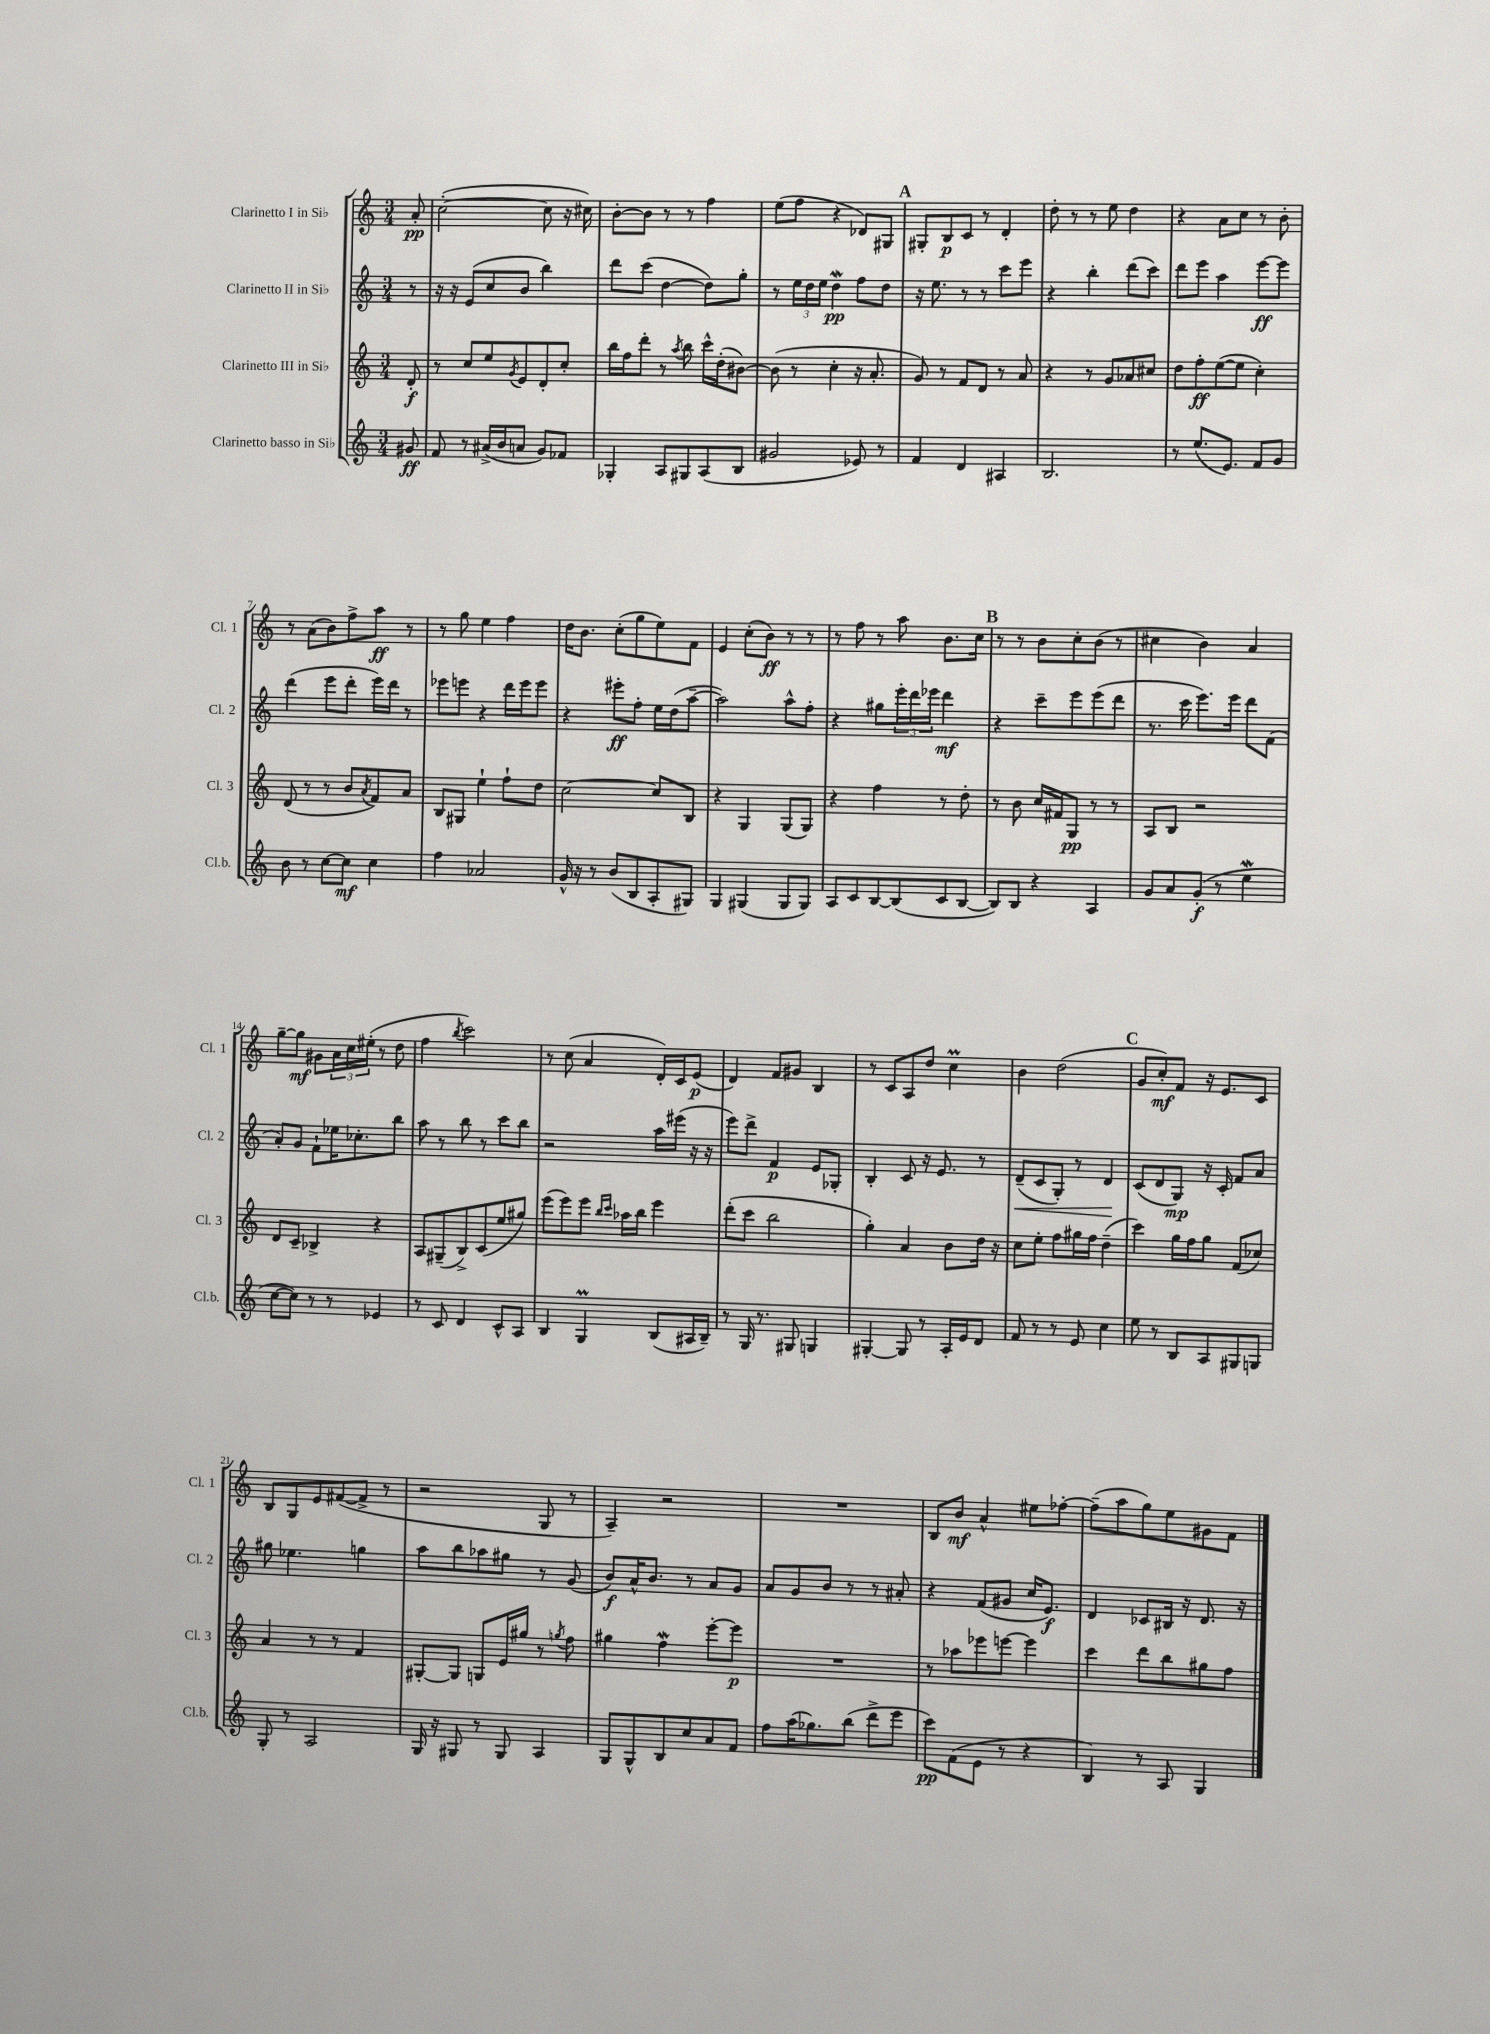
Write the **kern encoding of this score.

**kern	**dynam	**kern	**dynam	**kern	**dynam	**kern	**dynam
*part4	*part4	*part3	*part3	*part2	*part2	*part1	*part1
*staff4	*staff4	*staff3	*staff3	*staff2	*staff2	*staff1	*staff1
*I"Clarinetto basso in Si♭	*	*I"Clarinetto III in Si♭	*	*I"Clarinetto II in Si♭	*	*I"Clarinetto I in Si♭	*
*I'Cl.b.	*	*I'Cl. 3	*	*I'Cl. 2	*	*I'Cl. 1	*
*clefG2	*	*clefG2	*	*clefG2	*	*clefG2	*
*k[]	*	*k[]	*	*k[]	*	*k[]	*
*M3/4	*	*M3/4	*	*M3/4	*	*M3/4	*
=	=	=	=	=	=	=	=
8g#X/	ff	8d'/	f	8r	.	8a'/	pp
=1	=1	=1	=1	=1	=1	=1	=1
8f/	.	8r	.	16r	.	([2cc'\	.
.	.	.	.	16r	.	.	.
8r	.	8cc/L	.	(8e/L	.	.	.
(16a#X^/LL	.	8ee/	.	8cc/	.	.	.
16b/J	.	.	.	.	.	.	.
.	.	8qg/	.	.	.	.	.
8an/J	.	8e/	.	8b/J	.	.	.
8g/L)	.	8d'/	.	4bb\)	.	8cc\]	.
8f-X/J	.	8cc'/J	.	.	.	16r	.
.	.	.	.	.	.	16cc#X\)	.
=2	=2	=2	=2	=2	=2	=2	=2
4G-X'/	.	16bb\LL	.	8ddd\L	.	[8b'\L	.
.	.	16ff\J	.	.	.	.	.
.	.	8ddd'\J	.	(8ccc\J	.	8b\J]	.
8A/L	.	8r	.	[4dd\	.	8r	.
.	.	8qaa/	.	.	.	.	.
8G#X/	.	8bb\	.	.	.	8r	.
(8A/	.	16ccc^^\LL	.	8dd\L])	.	4ff\	.
.	.	(16dd'\J	.	.	.	.	.
8B/J	.	[8b#X\J)	.	8gg'\J	.	.	.
=3	=3	=3	=3	=3	=3	=3	=3
2g#X/	.	(8b#\]	.	8r	.	(8ee\L	.
.	.	8r	.	24ee\LL	.	8ff\J	.
.	.	.	.	24dd\	.	.	.
.	.	.	.	24ee\JJ	.	.	.
.	.	4cc'\	.	4ddW\	pp	4r	.
8e-X/)	.	16r	.	8ff\L	.	8d-X/L)	.
.	.	8.a'/	.	.	.	.	.
8r	.	.	.	8dd\J	.	8G#X/J	.
!!LO:REH:place=s1:t=A
=4	=4	=4	=4	=4	=4	=4	=4
4f/	.	8g/)	.	16r	.	8G#X'/L	.
.	.	.	.	8.ee\	.	.	.
.	.	8r	.	.	.	8B/	p
4d/	.	8f/L	.	8r	.	8c/J	.
.	.	8d/J	.	8r	.	8r	.
4A#X/	.	8r	.	8ccc\L	.	4d'/	.
.	.	8a/	.	8eee\J	.	.	.
=5	=5	=5	=5	=5	=5	=5	=5
2.B/	.	4r	.	4r	.	8dd'\	.
.	.	.	.	.	.	8r	.
.	.	8r	.	4bb'\	.	8r	.
.	.	8g/L	.	.	.	8ee\	.
.	.	8a-X/	.	(8ddd\L	.	4dd\	.
.	.	8cc#X/J	.	8ccc\J)	.	.	.
=6	=6	=6	=6	=6	=6	=6	=6
8r	.	8dd\L	.	8ddd\L	.	4r	.
(8.ee/L	.	8ff'\	ff	8eee\J	.	.	.
.	.	([8ee\	.	4aa\	.	8a\L	.
8.e/J)	.	.	.	.	.	.	.
.	.	8ee\J]	.	.	.	8cc\J	.
8f/L	.	4cc'\)	.	[8eee\L	ff	8r	.
8g/J	.	.	.	8eee\J]	.	8b'\	.
!!LO:LB:g=z
=7	=7	=7	=7	=7	=7	=7	=7
8b\	.	(8d/	.	(4ddd\	.	8r	.
8r	.	8r	.	.	.	(8a\L	.
[8cc\L	.	8r	.	8eee\L	.	8b\)	.
8cc\J]	mf	8b/L	.	8ddd'\J	.	8ff^\	.
.	.	8qa/	.	.	.	.	.
4cc\	.	8f/)	.	16eee\LL)	.	8aa\J	ff
.	.	.	.	16ddd\JJ	.	.	.
.	.	8a/J	.	8r	.	8r	.
=8	=8	=8	=8	=8	=8	=8	=8
4ff\	.	8B/L	.	8eee-X\L	.	8r	.
.	.	8G#X/J	.	8eeen\J	.	8gg\	.
2a-X/	.	4ee`\	.	4r	.	4ee\	.
.	.	8ff`\L	.	16ddd\LL	.	4ff\	.
.	.	.	.	16eee\J	.	.	.
.	.	8dd\J	.	8eee\J	.	.	.
=9	=9	=9	=9	=9	=9	=9	=9
16g^^/	.	[2cc\	.	4r	.	16dd\KL	.
16r	.	.	.	.	.	8.b\J	.
8r	.	.	.	.	.	.	.
(8b/L	.	.	.	8eee#X'\L	ff	(8cc'\L	.
8B/	.	.	.	8ff'\J	.	8gg\	.
8A'/	.	8cc/L]	.	16ee\LL	.	8ee\)	.
.	.	.	.	(16dd\J	.	.	.
8G#X/J)	.	8B/J	.	[8aa~\J	.	8f\J	.
=10	=10	=10	=10	=10	=10	=10	=10
4G/	.	4r	.	2aa\])	.	4e/	.
(4G#X/	.	4G/	.	.	.	(8cc'\L	.
.	.	.	.	.	.	8b\J)	ff
8G#/L	.	(8G/L	.	8aa^^\L	.	8r	.
8G#/J)	.	8G/J)	.	8ff'\J	.	8r	.
=11	=11	=11	=11	=11	=11	=11	=11
8A/L	.	4r	.	4r	.	8r	.
8c/	.	.	.	.	.	8ff\	.
[8B/	.	4ff\	.	8gg#X\L	.	8r	.
(8B/]	.	.	.	24eee'\L	.	8aa\	.
.	.	.	.	24ddd\	.	.	.
.	.	.	.	24eee-X\JJ	.	.	.
8c/	.	8r	.	4ddd\	mf	8.b\L	.
[8B/J	.	8dd'\	.	.	.	.	.
.	.	.	.	.	.	16cc\Jk	.
!!LO:REH:place=s1:t=B
=12	=12	=12	=12	=12	=12	=12	=12
8B/L])	.	8r	.	4r	.	8r	.
8B/J	.	8b\	.	.	.	8r	.
4r	.	16cc/LL	.	8ccc~\L	.	8b\L	.
.	.	16f#X/J	.	.	.	.	.
.	.	8G/J	pp	8eee\	.	8cc'\	.
4A/	.	8r	.	(8eee\	.	(8b\J	.
.	.	8r	.	8ddd\J	.	8r	.
=13	=13	=13	=13	=13	=13	=13	=13
8g/L	.	8A/L	.	8.r	.	4cc#X\	.
8a/	.	8B/J	.	.	.	.	.
.	.	.	.	16ccc\	.	.	.
(8g'/J	f	2r	.	8.eee\L)	.	4b\)	.
8r	.	.	.	.	.	.	.
.	.	.	.	16eee\Jk	.	.	.
4eeW\	.	.	.	8ddd\L	.	4a/	.
.	.	.	.	(8f\J	.	.	.
!!LO:LB:g=z
=14	=14	=14	=14	=14	=14	=14	=14
[8cc\L	.	8d/L	.	8a'/L)	.	[8gg~\L	.
8cc\J])	.	8c~/J	.	8g/J	.	8gg\J]	mf
8r	.	4B-X^/	.	8f`\L	.	8g#X\L	.
8r	.	.	.	16ee-X\K	.	24a\L	.
.	.	.	.	.	.	24cc\	.
.	.	.	.	8.cc-X'\	.	.	.
.	.	.	.	.	.	(24ee#X'\JJ	.
4e-X/	.	4r	.	.	.	8r	.
.	.	.	.	8bb\J	.	8dd\	.
=15	=15	=15	=15	=15	=15	=15	=15
8r	.	8A/L	.	8aa\	.	4ff\	.
8c/	.	(8G#X~/	.	8r	.	.	.
.	.	.	.	.	.	8qbb/	.
4d/	.	8B^/)	.	8bb\	.	2ccc\)	.
.	.	(8c/	.	8r	.	.	.
8c^^/L	.	8ee/	.	8ccc\L	.	.	.
8A/J	.	8gg#X/J)	.	8bb\J	.	.	.
=16	=16	=16	=16	=16	=16	=16	=16
4B/	.	(8eee\L	.	2r	.	8r	.
.	.	8eee\)	.	.	.	(8cc\	.
4GM/	.	8eee\J	.	.	.	4a/	.
.	.	16qqbb/LL	.	.	.	.	.
.	.	16qqccc/JJ	.	.	.	.	.
.	.	16aa-X\LL	.	.	.	.	.
.	.	16bb\JJ	.	.	.	.	.
(8B/L	.	4eee\	.	16aa\LL	.	16d'/LL)	.
.	.	.	.	(16eee#X\JJ	.	16c/J	.
16A#X/L	.	.	.	16r	.	(8e/J	p
16B~/JJ)	.	.	.	16r	.	.	.
=17	=17	=17	=17	=17	=17	=17	=17
8r	.	(8ddd'\L	.	8eee\L)	.	4d/)	.
16G/	.	8ccc\J	.	8ddd^\J	.	.	.
8.r	.	.	.	.	.	.	.
.	.	2bb\	.	4f/	p	8f/L	.
8G#X/	.	.	.	.	.	8g#X/J	.
4Gn/	.	.	.	8e/L	.	4B/	.
.	.	.	.	8G-X'/J	.	.	.
=18	=18	=18	=18	=18	=18	=18	=18
[4G#X'/	.	4gg'\)	.	4B'/	.	8r	.
.	.	.	.	.	.	8c/L	.
8G#/]	.	4a/	.	8c/	.	8A/	.
8r	.	.	.	16r	.	8dd/J	.
.	.	.	.	8.e/	.	.	.
16A'/LL	.	8b\L	.	.	.	4ccM\	.
16e/J	.	.	.	.	.	.	.
8d/J	.	16dd\Jk	.	8r	.	.	.
.	.	16r	.	.	.	.	.
=19	=19	=19	=19	=19	=19	=19	=19
!	!	!	!	!	!LO:HP:b	!	!
8f/	.	8cc\L	.	(8d~/L	<	4b\	.
8r	.	8ee'\J	.	8c/	.	.	.
8r	.	8ff\L	.	8G'/J)	.	(2dd\	.
8e/	.	16gg#X\L	.	8r	.	.	.
.	.	16ff\JJ	.	.	.	.	.
4cc\	.	(4dd~\	.	4d/	.	.	.
.	.	.	.	.	[	.	.
!!LO:REH:place=s1:t=C
=20	=20	=20	=20	=20	=20	=20	=20
8ee\	.	4ccc\)	.	(8c/L	.	8g/L	.
8r	.	.	.	8d/	.	8cc'/)	mf
8B/L	.	16gg\LL	.	8G/J)	mp	8f/J	.
.	.	16ff\J	.	.	.	.	.
8A/	.	8gg\J	.	16r	.	16r	.
.	.	.	.	16c'/	.	8.e/L	.
8G#X/	.	(8f/L	.	8f/L	.	.	.
8Gn/J	.	8cc-X/J)	.	8a/J	.	8c/J	.
!!LO:LB:g=z
=21	=21	=21	=21	=21	=21	=21	=21
8G'/	.	4a/	.	8gg#X\	.	8B/L	.
8r	.	.	.	4.ee-X\	.	8G/	.
2A/	.	8r	.	.	.	8e/	.
.	.	8r	.	.	.	([8f#X/	.
.	.	4f/	.	4ggn\	.	8f#^/J]	.
.	.	.	.	.	.	8r	.
=22	=22	=22	=22	=22	=22	=22	=22
16G/	.	[8G#X'/L	.	8aa\L	.	2r	.
16r	.	.	.	.	.	.	.
8G#X/	.	8G#/J]	.	8bb\	.	.	.
8r	.	8Gn/L	.	8aa-X\	.	.	.
8G#/	.	16e/L	.	8gg#X\J	.	.	.
.	.	16gg#X/JJ	.	.	.	.	.
4A/	.	8r	.	8r	.	8G/	.
.	.	8qggn/	.	.	.	.	.
.	.	8ff\	.	(8g/	.	8r	.
=23	=23	=23	=23	=23	=23	=23	=23
8G/L	.	4gg#X\	.	8b/L)	f	4A~/)	.
8G^^/	.	.	.	16a^^/K	.	.	.
.	.	.	.	8.b/J	.	.	.
8B/	.	4ffw\	.	.	.	2r	.
8cc/	.	.	.	8r	.	.	.
8a/	.	[8eee'\L	.	8a/L	.	.	.
8f/J	.	8eee\J]	p	8g/J	.	.	.
=24	=24	=24	=24	=24	=24	=24	=24
8ff\L	.	2.r	.	8a/L	.	2.r	.
(16aa\K	.	.	.	8g/	.	.	.
8.gg-X\)	.	.	.	.	.	.	.
.	.	.	.	8b/J	.	.	.
(8bb\J	.	.	.	8r	.	.	.
8ddd^\L	.	.	.	8r	.	.	.
8eee\J	.	.	.	8a#X'/	.	.	.
=25	=25	=25	=25	=25	=25	=25	=25
8ccc\L)	pp	8r	.	4r	.	8B/L	.
(8f\	.	8aa-X\L	.	.	.	8b/J	mf
8e\J	.	8eee-X\	.	(8f/L	.	4a^^/	.
8r	.	[8eeen\J	.	8g#X/J	.	.	.
4r	.	4eee\]	.	16cc/KL	.	8ee#X\L	.
.	.	.	.	8.e/J)	f	.	.
.	.	.	.	.	.	[8ff-X'\J	.
=26	=26	=26	=26	=26	=26	=26	=26
4B/)	.	4ccc\	.	4d/	.	(8ff-~\L]	.
.	.	.	.	.	.	8aa\	.
8r	.	8ddd\L	.	8c-X/L	.	8gg\)	.
8A/	.	8bb\	.	16B#X/Jk	.	8ee\	.
.	.	.	.	16r	.	.	.
4G/	.	8gg#X\	.	8.d/	.	8g#X\	.
.	.	8ff\J	.	.	.	8f\J	.
.	.	.	.	16r	.	.	.
==	==	==	==	==	==	==	==
*-	*-	*-	*-	*-	*-	*-	*-
